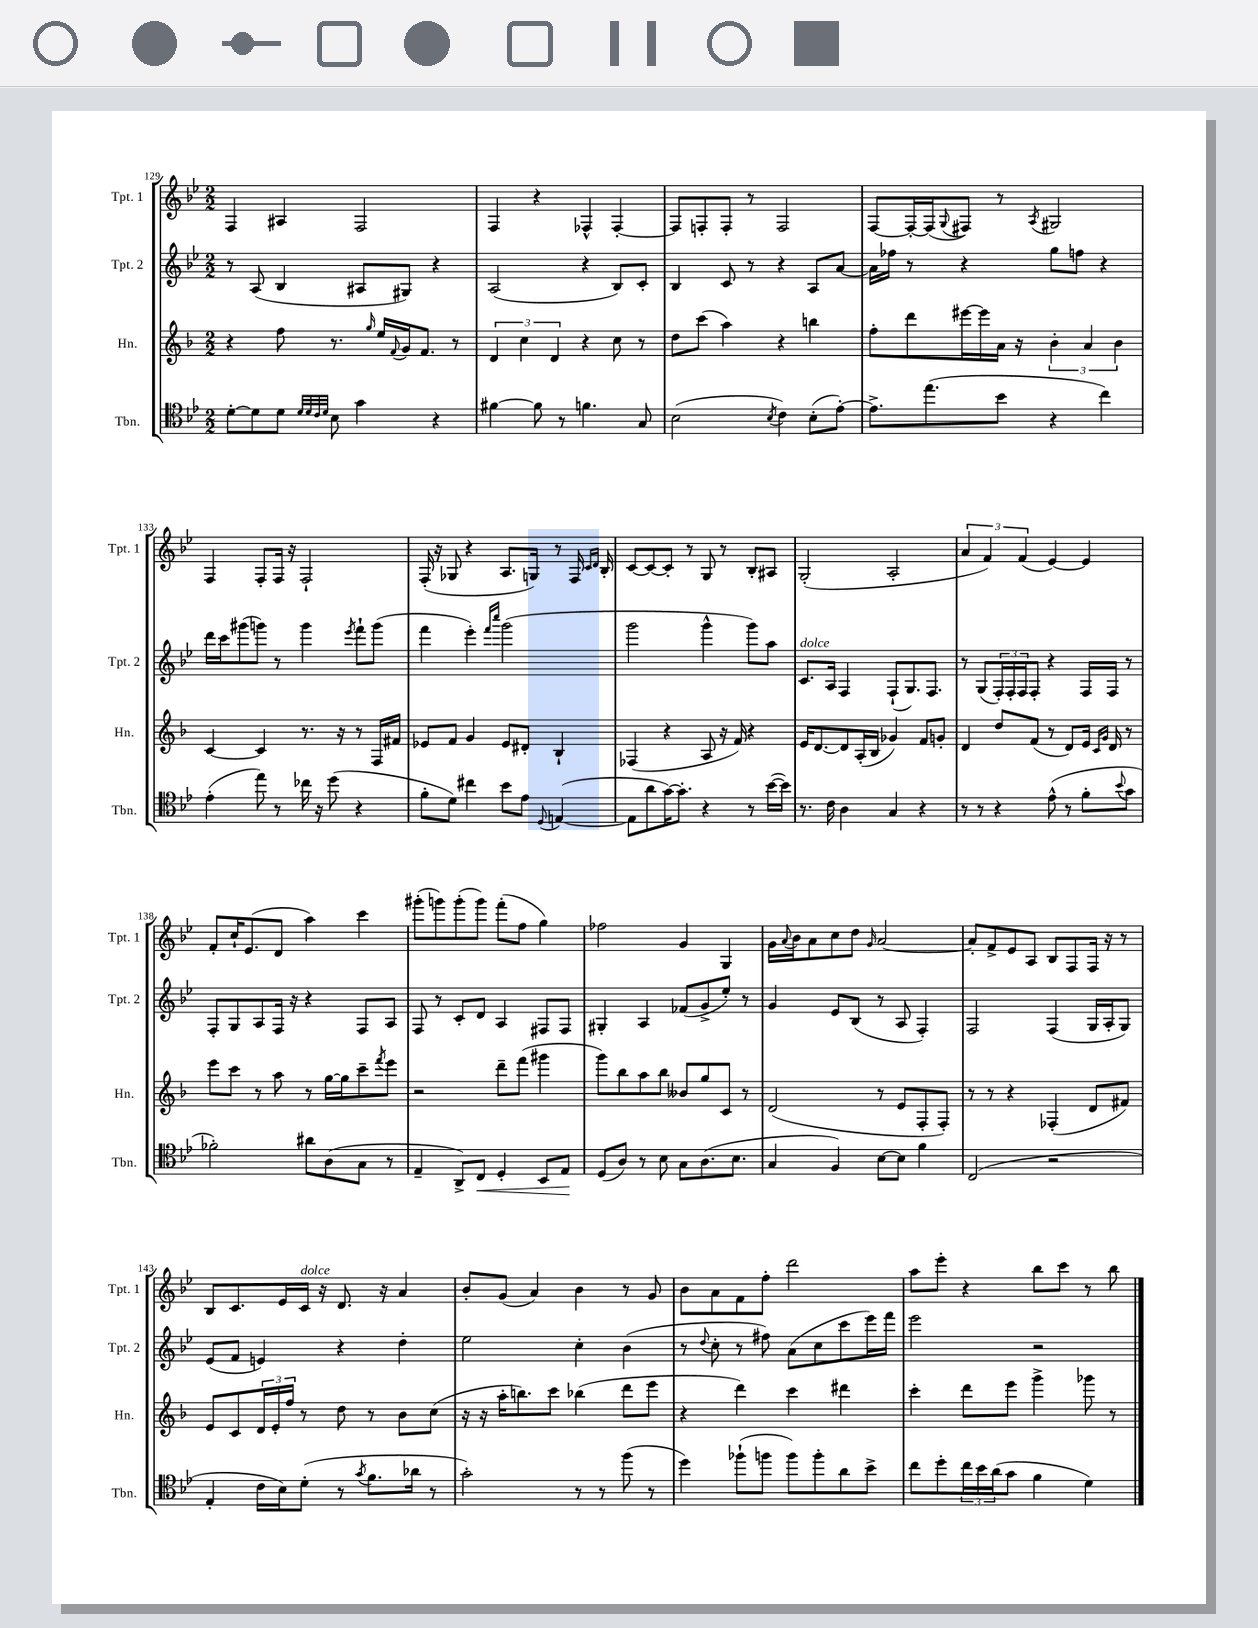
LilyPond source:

<<
\new StaffGroup <<
\new Staff = "s0" \with { instrumentName = "Tpt. 1" shortInstrumentName = "Tpt. 1" } {
    \clef treble \key bes \major \numericTimeSignature \time 2/2
    f4 ais4 f2 |
    f4 r4 fes4-^ fes4~-. |
    fes8 f8-. f8-. r8 f2 |
    f8~ f16~-. f16( \appoggiatura { g8 } fis8) r8 \acciaccatura { a8 } gis2 |
    f4 f8-. f16 r16 f2-! |
    f16-.( r16 ges8 r4 a8. g16) r8 f16 \grace { c'16 d'16 } bes16-. |
    c'8~ c'8~ c'8-. r8 g8 r8 bes8-. ais8 |
    g2-.( a2-. |
    \tuplet 3/2 { a'4 f'4) f'4( } ees'4~) ees'4 |
    f'8-. c''16-! ees'8.( d'8 a''4) c'''4 |
    gis'''8-.( g'''8) g'''8-.( g'''8) f'''8-.( f''8 g''4) |
    fes''2 g'4 g4 |
    g'16 \appoggiatura { a'8 } bes'16 a'8 c''8 d''8 \grace { g'16 } a'2~ |
    a'8-. f'8-> ees'8 a8 bes8 f8 f16 r16 r8 |
    bes8 c'8. ees'16 c'16^\markup { \italic "dolce" } r16 d'8. r16 a'4 |
    bes'8-. g'8( a'4) bes'4 r8 g'8 |
    bes'8 a'8 f'8 f''8-. d'''2 |
    a''8 ees'''8-. r4 bes''8 c'''8 r8 bes''8 \bar "|." |
}
\new Staff = "s1" \with { instrumentName = "Tpt. 2" shortInstrumentName = "Tpt. 2" } {
    \clef treble \key bes \major \numericTimeSignature \time 2/2
    r8 a8( bes4 ais8 gis8) r4 |
    a2( r4 bes8) c'8-. |
    bes4 c'8 r8 r4 a8 a'8~ |
    a'16 fes''16 r8 r4 g''8 f''8 r4 |
    d'''16 c'''16 gis'''8( g'''8) r8 g'''4 \acciaccatura { ees'''8 } f'''8-! g'''8( |
    f'''4 ees'''4-.) \grace { f'''16 c''''16 } g'''2( |
    g'''2 g'''4-^ g'''8) a''8 |
    c'8.^\markup { \italic "dolce" } a16 f4 f8-!( g8.) f8. |
    r8 g8( \tuplet 3/2 { f16-.) f16-. f16 } f8-. r4 f16 f16 r8 |
    f8-. g8 a8 f16 r16 r4 f8 a8 |
    f8 r8 c'8-. d'8 a4 fis8 fis8 |
    gis4-. a4 fes'8( g'8-> ees''8-.) r8 |
    g'4 ees'8 bes8( r8 a8 f4-.) |
    f2 f4( g16 a16-. g8) |
    ees'8( f'8 e'4) r4 d''4-. |
    ees''2 c''4-. bes'4( |
    r8 \appoggiatura { d''8 } c''8-. r8 fis''8) a'8( c''8 c'''8 ees'''16) f'''16 |
    ees'''2 r2 \bar "|." |
}
\new Staff = "s2" \with { instrumentName = "Hn." shortInstrumentName = "Hn." } {
    \clef treble \key f \major \numericTimeSignature \time 2/2
    r4 f''8 r8. \grace { g''16 } e''16 \appoggiatura { f'8 } g'16 f'8. r8 |
    \tuplet 3/2 { d'4 c''4 d'4 } r4 c''8 r8 |
    d''8 c'''8( a''4) r4 b''4 |
    f''8-. d'''8 eis'''16~ eis'''16 a'16 r16 \tuplet 3/2 { bes'4-. a'4 bes'4 } |
    c'4~ c'4 r8. r16 r8 f16 fis'16 |
    ees'8 f'8 g'4 ees'8 dis'8-. bes4-! |
    fes4( r4 a8 r16 f'16) r4 |
    e'16 d'8.~ d'8 a16-.( bes16 ges'4) f'8 g'8-. |
    d'4 d''8 f'8( r8 d'8) e'16 \grace { c'16 g'16 } d'16 r8 |
    e'''8 c'''8 r8 a''8 r8 g''16~ g''16 c'''8-- \acciaccatura { f'''8 } e'''8 |
    r2 d'''8-- f'''8( gis'''4 |
    g'''8) bes''8 a''8 bes''8 beses'8 g''8 c'8 r8 |
    d'2( r8 e'8 f8-. f8-.) |
    r8 r8 r4 fes4-.( d'8 fis'8) |
    e'8 c'8 \tuplet 3/2 { d'16 e'16-. f''16 } r8 d''8 r8 bes'8 c''8( |
    r16 r16 a''16-. b''8.) c'''8 bes''4( d'''8 e'''8 |
    r4 d'''4) c'''4 dis'''4 |
    c'''4-. d'''8 e'''8 g'''4-> ges'''8 r8 \bar "|." |
}
\new Staff = "s3" \with { instrumentName = "Tbn." shortInstrumentName = "Tbn." } {
    \clef tenor \key bes \major \numericTimeSignature \time 2/2
    d'8~-. d'8 d'8 \grace { d'32 d'32 c'32 d'32 } bes8 g'4 r4 |
    fis'4~ fis'8 r8 f'4. g8 |
    bes2( \acciaccatura { bes8 } c'4) bes8-.( ees'8~-.) |
    ees'8.-> ees''8.( bes'8 r4 c''4) |
    ees'4-.( ees''8) r8 ces''16 r16 d''8( r4 |
    f'8-. d'8) cis''4 bes'8 ees'8 \appoggiatura { d8 } e4~( |
    e8 a'8 g'16~) g'8.-. r4 r8 bes'16~( bes'16) |
    r8. c'16 a4 g4 r4 |
    r8 r8 r4 ees'8-^( r8 f'8-. \appoggiatura { bes'8 } g'8 |
    fes'2-.) ais'8 a8( g8 r8 |
    ees4-- a,8->) c8\< d4-. bes,8 ees8\! |
    d8( a8) r8 bes8 g8 a8.( bes8. |
    g4 f4) bes8~ bes8 f'4 |
    c2( r2 |
    ees4-. c'16 bes16) d'8-.( r8 \acciaccatura { g'8 } f'8. aes'16 r8 |
    g'2-.) r8 r8 f''8( r8 |
    d''4) fes''8-!( f''8 f''8) f''8-. a'8 bes'8-> |
    c''8 d''8-. \tuplet 3/2 { c''16 bes'16 a'16( } g'8 f'4 d'4) \bar "|." |
}
>>
>>
\layout { \context { \Score currentBarNumber = #129 } }
